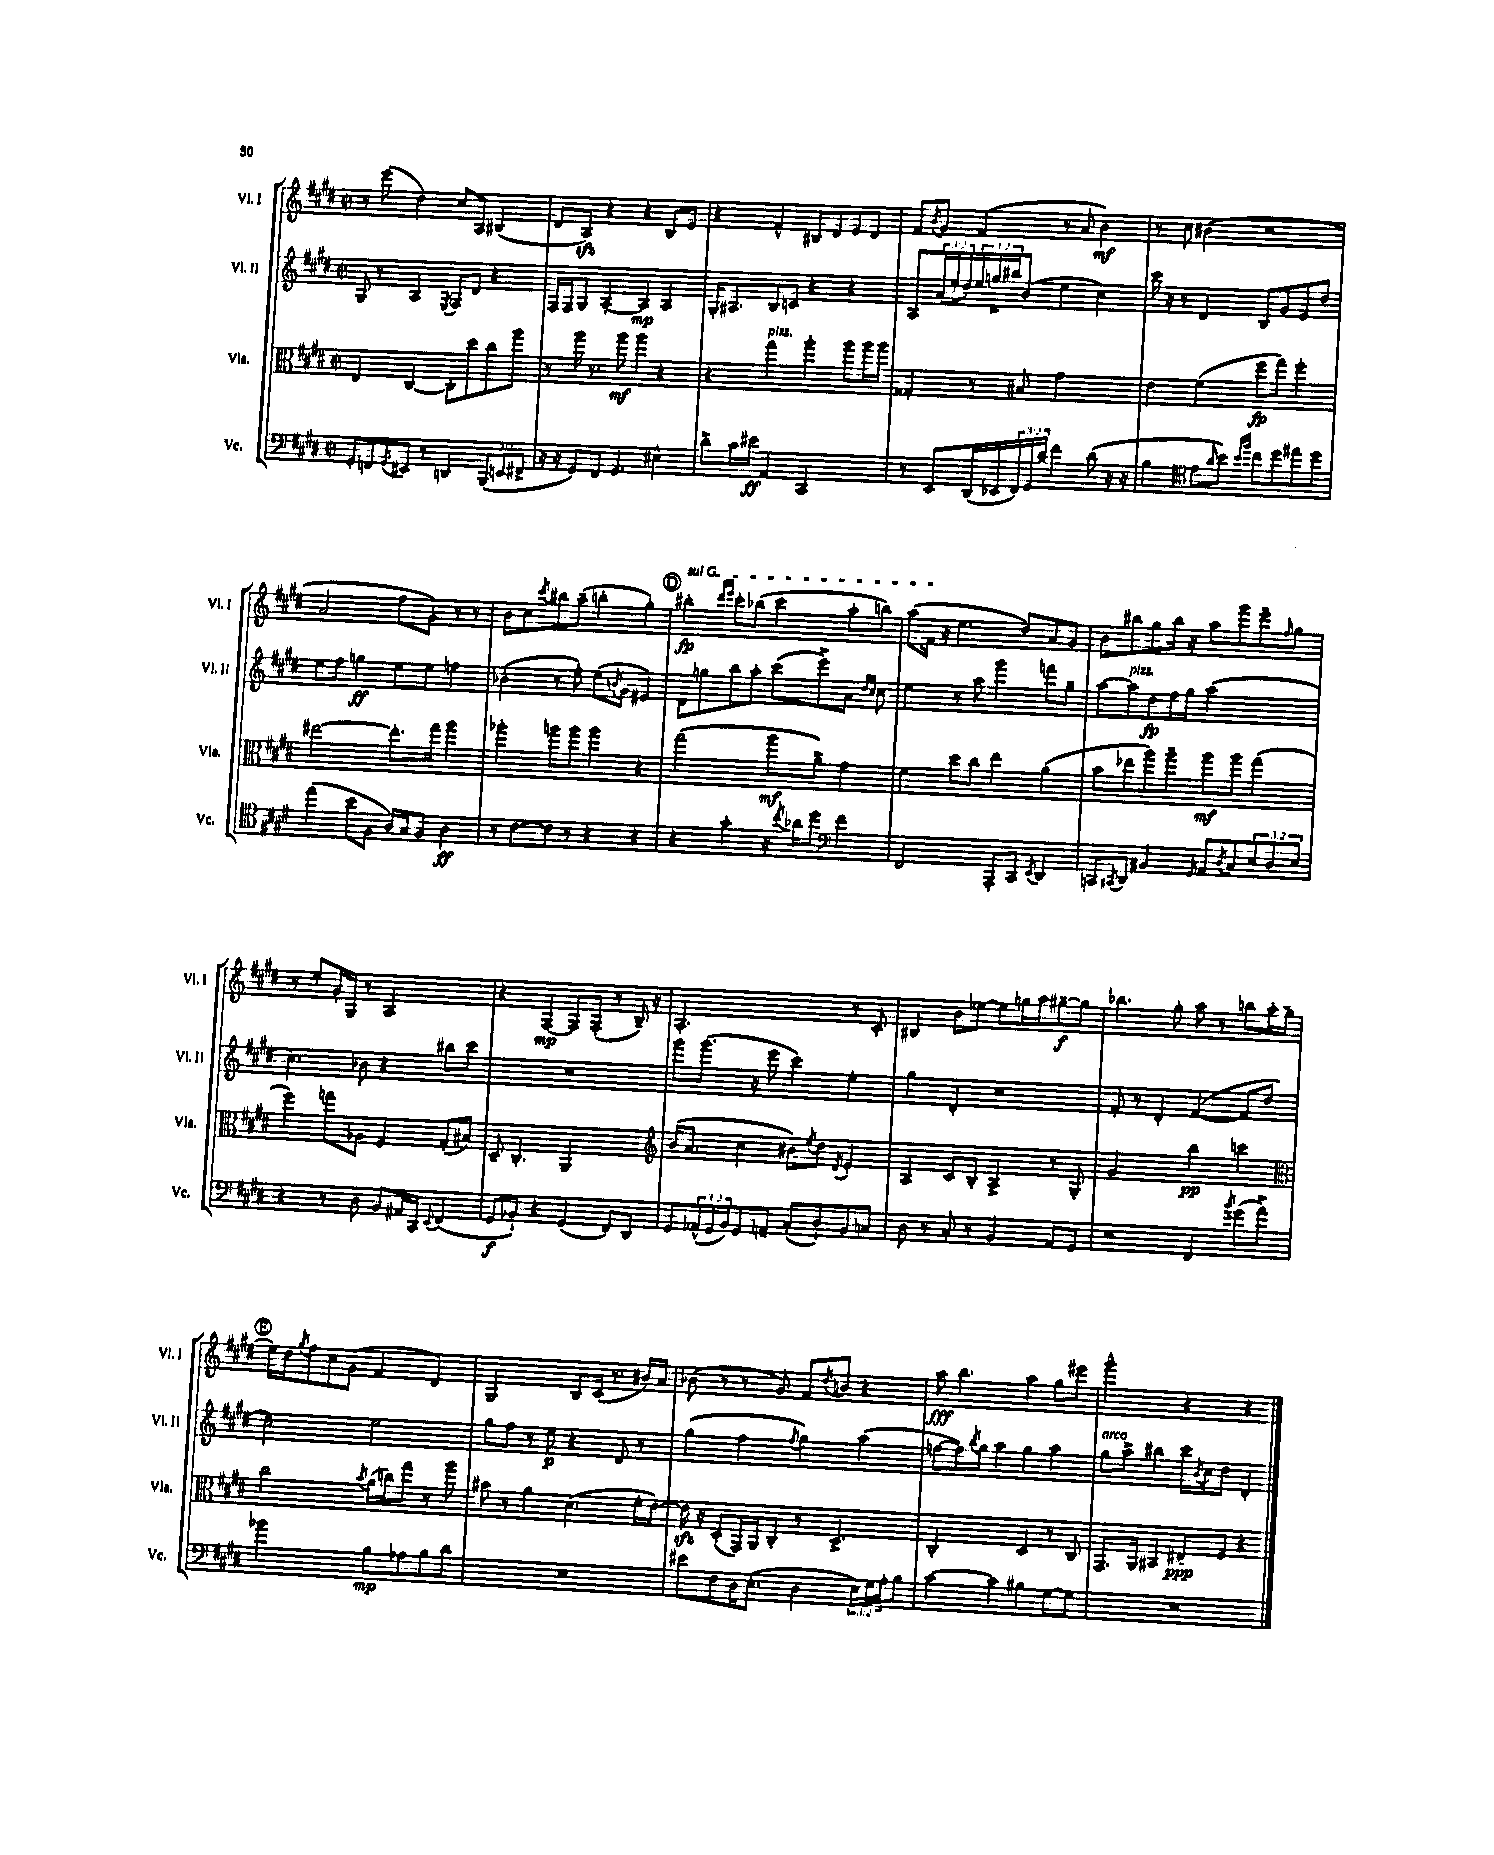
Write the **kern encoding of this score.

**kern	**dynam	**kern	**dynam	**kern	**dynam	**kern	**dynam
*part4	*part4	*part3	*part3	*part2	*part2	*part1	*part1
*staff4	*staff4	*staff3	*staff3	*staff2	*staff2	*staff1	*staff1
*I"Vc.	*	*I"Vla.	*	*I"Vl. II	*	*I"Vl. I	*
*I'Vc.	*	*I'Vla.	*	*I'Vl. II	*	*I'Vl. I	*
*clefF4	*	*clefC3	*	*clefG2	*	*clefG2	*
*k[f#c#g#d#]	*	*k[f#c#g#d#]	*	*k[f#c#g#d#]	*	*k[f#c#g#d#]	*
*M2/2	*	*M2/2	*	*M2/2	*	*M2/2	*
*met(c|)	*	*met(c|)	*	*met(c|)	*	*met(c|)	*
=55	=55	=55	=55	=55	=55	=55	=55
8GG#'/L	.	4E/	.	8G#/	.	8r	.
8FFn/	.	.	.	8r	.	(8eee\	.
8qGG#/	.	.	.	.	.	.	.
8EE#X/J	.	[4C#/	.	4A/	.	4dd#\)	.
8r	.	.	.	.	.	.	.
.	.	.	.	8qE/	.	.	.
4DDn/	.	8C#'\L]	.	8F#/L	.	8cc#/L	.
.	.	8dd#\	.	8d#/J	.	8A/J	.
(12BBB/L	.	8cc#\	.	4r	.	(4B#X/	.
12EEn/	.	.	.	.	.	.	.
.	.	8aa\J	.	.	.	.	.
12FF#X^/J	.	.	.	.	.	.	.
=56	=56	=56	=56	=56	=56	=56	=56
16r	.	8r	.	16F#/LL	.	8d#/L	.
16r	.	.	.	16F#/J	.	.	.
8GG#/L)	.	16aa\	.	8G#/J	.	8Azz/J)	.
.	.	8.r	.	.	.	.	.
8FF#/J	.	.	.	[4A'/	.	4r	.
4.GG#/	.	8aa\	mf	.	.	.	.
.	.	4aa\	.	4A/]	mp	4r	.
4E#X^^\	.	4r	.	4A/	.	8B/L	.
.	.	.	.	.	.	8e/J	.
=57	=57	=57	=57	=57	=57	=57	=57
8d#^\L	.	4r	.	16G#'/KL	.	4r	.
.	.	.	.	8.A#X/	.	.	.
16c#\L	.	.	.	.	.	.	.
16e#X\JJ	ff	.	.	.	.	.	.
!	!	!LO:TX:a:i:t=pizz.	!	!	!	!	!
4AA/	.	4gg#\	.	8B/	.	4f#^^/	.
.	.	.	.	8cn/J	.	.	.
2CC#/	.	4aa'\	.	4r	.	8B#X/L	.
.	.	.	.	.	.	8d#/	.
.	.	8aa\L	.	4r	.	8e/	.
.	.	16aa\L	.	.	.	8d#/J	.
.	.	16aa\JJ	.	.	.	.	.
=58	=58	=58	=58	=58	=58	=58	=58
8r	.	4G##X'/	.	8A/L	.	8f#/L	.
.	.	.	.	.	.	8qb/	.
8EE/L	.	.	.	(24a/L	.	8g#/J	.
.	.	.	.	24ee'/	.	.	.
.	.	.	.	24dd#/)	.	.	.
(16DD#/L	.	8r	.	24ee/	.	(4f#/	.
.	.	.	.	24ggn^/	.	.	.
16EE-X/	.	.	.	.	.	.	.
.	.	.	.	24bb#X/J	.	.	.
24FF#/)	.	8B#X/	.	(8b/J	.	.	.
24GG#/	.	.	.	.	.	.	.
24d#~/JJ	.	.	.	.	.	.	.
4f#\	.	2g#\	.	4ee\	.	8r	.
.	.	.	.	.	.	8a/	.
(8d#\	.	.	.	4cc#\)	.	4b\)	mf
16r	.	.	.	.	.	.	.
16r	.	.	.	.	.	.	.
=59	=59	=59	=59	=59	=59	=59	=59
4B\	.	4e\	.	16ccc#\	.	8r	.
.	.	.	.	16r	.	.	.
.	.	.	.	8r	.	8cc#\	.
*clefC4	*	*	*	*	*	*	*
8e\L	.	(4f#\	.	4d#/	.	(4b#X\	.
16qqa/	.	.	.	.	.	.	.
8b\J)	.	.	.	.	.	.	.
16qqb/LL	.	.	.	.	.	.	.
16qqff#/JJ	.	.	.	.	.	.	.
8cc#\L	.	8ff#\L	fp	8B/L	.	2r	.
8dd#\	.	8gg#\J)	.	8g#/	.	.	.
8ee#X\	.	4ff#'\	.	8e/	.	.	.
8dd#\J	.	.	.	8dd#/J	.	.	.
!!LO:LB:g=z
=60	=60	=60	=60	=60	=60	=60	=60
(4ee\	.	[2ee#X\	.	8ee\L	.	2a/	.
.	.	.	.	8ff#\J	.	.	.
8b\L	.	.	.	4ggn\	ff	.	.
8F#\J	.	.	.	.	.	.	.
16A/LL)	.	8.ee#'\L]	.	8ee\L	.	8ff#\L	.
16G#/J	.	.	.	.	.	.	.
8F#/J	.	.	.	8ee\J	.	8g#'\J)	.
.	.	16gg#\Jk	.	.	.	.	.
4A\	ff	4aa\	.	4ffn\	.	8r	.
.	.	.	.	.	.	8r	.
=61	=61	=61	=61	=61	=61	=61	=61
8r	.	4aa-X'\	.	(4b-X'\	.	8b\L	.
[8c#\L	.	.	.	.	.	8cc#\	.
.	.	.	.	.	.	8qccc#/	.
8c#\J]	.	8aan\L	.	8r	.	8bb#X\	.
8r	.	8aa\J	.	8ff#'\)	.	(8aa~\J	.
4r	.	4aa\	.	(8ee\L	.	4bbn'\	.
.	.	.	.	8qbn/	.	.	.
.	.	.	.	8g#\J	.	.	.
4r	.	4r	.	4e#X/)	.	4gg#'\)	.
!!LO:REH:place=s1:t=D
=62	=62	=62	=62	=62	=62	=62	=62
!	!	!	!	!	!	!LO:TX:a:i:t=sul G	!
4r	.	(2gg#\	.	8d#\L	.	4bb#X'\	fp
.	.	.	.	8ggn\	.	.	.
.	.	.	.	.	.	16qqddd#/LL	.
.	.	.	.	.	.	16qqeee/JJ	.
4g#'\	.	.	.	8bb\	.	8ccc#'\L	.
.	.	.	.	8aa'\J	.	(8bb-X\J	.
16r	.	8aa\L	mf	(8ccc#\L	.	4ccc#\	.
8qcc#/	.	.	.	.	.	.	.
16a-X\KL	.	.	.	.	.	.	.
8dd#\J	.	8a^\J)	.	8eee^\)	.	.	.
*clefF4	*	*	*	*	*	*	*
4f#\	.	4g#\	.	8a\J	.	8aa'\L	.
.	.	.	.	16qqdd#/LL	.	.	.
.	.	.	.	16qqcc#/JJ	.	.	.
.	.	.	.	8cc#\	.	8bbn\J)	.
=63	=63	=63	=63	=63	=63	=63	=63
2FF#/	.	4f#\	.	4ee\	.	(8aa\L	.
.	.	.	.	.	.	16f#\Jk	.
.	.	.	.	.	.	16r	.
.	.	8dd#\L	.	8r	.	4.ee\	.
.	.	8cc#\J	.	8aa\	.	.	.
8AAA'/L	.	4ee\	.	4ggg#\	.	.	.
8CC#/J	.	.	.	.	.	8dd#/L)	.
8qEE/	.	.	.	.	.	.	.
4DD#/	.	(4a\	.	8fffn\L	.	8a/	.
.	.	.	.	8gg#~\J	.	8g#/J	.
=64	=64	=64	=64	=64	=64	=64	=64
8CCn/L	.	8b\L	.	[8aa\L	.	8b\L	.
8qCC#X/	.	.	.	.	.	.	.
!	!	!	!	!LO:TX:a:i:t=pizz.	!	!	!
8DD#/J	.	8ee-X\	.	8aa\]	.	8bb#X\	.
4BB#X/	.	8aa\)	.	8dd#\	fp	8gg#\	.
.	.	8aa~\J	.	16ff#\L	.	16bb#\Jk	.
.	.	.	.	16gg#\JJ	.	16r	.
16qqGG#/	.	.	.	.	.	.	.
8AA/L	.	8aa\L	mf	(2aa\	.	8aa\L	.
8qD#/	.	.	.	.	.	.	.
8C#/	.	8aa\J	.	.	.	8ggg#\	.
12E/	.	(4gg#\	.	.	.	8eee~\	.
12D#/	.	.	.	.	.	.	.
.	.	.	.	.	.	16qqff#/	.
.	.	.	.	.	.	8gg#\J	.
12E/J	.	.	.	.	.	.	.
!!LO:LB:g=z
=65	=65	=65	=65	=65	=65	=65	=65
4r	.	4ff#\)	.	4.cc#\)	.	8r	.
.	.	.	.	.	.	8ee'/L	.
8r	.	8ggn\L	.	.	.	16g#'/L	.
.	.	.	.	.	.	16G#/JJ	.
8D#\	.	8A-X\J	.	8b-X\	.	8r	.
8BB/L	.	4F#/	.	4r	.	2A/	.
16AA#X/L	.	.	.	.	.	.	.
16CC#/JJ	.	.	.	.	.	.	.
8qqEE/	.	.	.	.	.	.	.
(4FF#/	.	(8G#'/L	.	8bb#X\L	.	.	.
.	.	8B#X/J)	.	8ccc#\J	.	.	.
=66	=66	=66	=66	=66	=66	=66	=66
8GG#/L	f	8D#~/	.	1r	.	4r	.
8BB-X`/J)	.	4.C#'/	.	.	.	.	.
4r	.	.	.	.	.	[4F#/	mp
(4GG#/	.	2AA/	.	.	.	8F#/L]	.
.	.	.	.	.	.	(8F#'/J	.
8FF#/L)	.	.	.	.	.	8r	.
8DD#/J	.	.	.	.	.	16B~/)	.
.	.	.	.	.	.	16r	.
=67	=67	=67	=67	=67	=67	=67	=67
*	*	*clefG2	*	*	*	*	*
8GG#/L	.	(16b/KL	.	8ggg#\L	.	2.A'/	.
.	.	8.a/J	.	.	.	.	.
(24AA-X^^/L	.	.	.	(8.ggg#\J	.	.	.
24GG#/	.	.	.	.	.	.	.
24BB/J)	.	.	.	.	.	.	.
8GG#/	.	4cc#\	.	.	.	.	.
.	.	.	.	16r	.	.	.
8AAn~/J	.	.	.	8eee\	.	.	.
(8C#'/L	.	8b#X\L)	.	4ccc#\)	.	.	.
.	.	8qee/	.	.	.	.	.
8D#`/)	.	8dd#\J	.	.	.	.	.
.	.	8qd#/	.	.	.	.	.
8BB/	.	4e'/	.	4ee'\	.	8r	.
8Cn/J	.	.	.	.	.	8c#'/	.
=68	=68	=68	=68	=68	=68	=68	=68
8D#\	.	4A/	.	4gg#\	.	4B#X/	.
8r	.	.	.	.	.	.	.
8C#'/	.	8c#/L	.	4d#'/	.	8b\L	.
8r	.	8B'/J	.	.	.	[8ee-X\J	.
4BB/	.	4A^/	.	2r	.	8ee-\L]	.
.	.	.	.	.	.	16ggn\L	.
.	.	.	.	.	.	16aa\J	.
8AA/L	.	8r	.	.	.	[8gg#X~\	f
8GG#/J	.	8G#'/	.	.	.	8gg#\J]	.
=69	=69	=69	=69	=69	=69	=69	=69
2r	.	2g#/	.	8f#'/	.	4.bb-X\	.
.	.	.	.	8r	.	.	.
.	.	.	.	4d#'/	.	.	.
.	.	.	.	.	.	8gg#'\	.
4FF#/	.	4bb\	pp	([4f#/	.	8aa\	.
.	.	.	.	.	.	8r	.
8qb/	.	.	.	.	.	.	.
(8g#\L	.	4cccn\	.	8f#/L]	.	8bbn\L	.
8a^\J)	.	.	.	8dd#/J	.	16aa'\L	.
.	.	.	.	.	.	(16gg#\JJ	.
!!LO:LB:g=z
!!LO:REH:place=s1:t=E
=70	=70	=70	=70	=70	=70	=70	=70
*	*	*clefC3	*	*	*	*	*
2b-X\	.	2cc#\	.	2cc#~\)	.	16ee\LL)	.
.	.	.	.	.	.	16dd#\J	.
.	.	.	.	.	.	8qgg#/	.
.	.	.	.	.	.	8ff#\	.
.	.	.	.	.	.	8cc#\	.
.	.	.	.	.	.	(8g#\J	.
.	.	8qb/	.	.	.	.	.
8B\L	mp	(16a\LL	.	2ee\	.	4f#/	.
.	.	16ccn\J)	.	.	.	.	.
8A-X\	.	8gg#\J	.	.	.	.	.
8B\	.	8r	.	.	.	4d#/)	.
8d#\J	.	8aa\	.	.	.	.	.
=71	=71	=71	=71	=71	=71	=71	=71
1r	.	8b#X\	.	8gg#\L	.	2G#/	.
.	.	8r	.	8ff#\J	.	.	.
.	.	4a\	.	8r	.	.	.
.	.	.	.	8ee\	p	.	.
.	.	(4.d#\	.	4r	.	8B/L	.
.	.	.	.	.	.	(16c#/Jk	.
.	.	.	.	.	.	8.r	.
.	.	.	.	8d#/	.	.	.
.	.	16f#'\LL	.	8r	.	16b#X/LL)	.
.	.	[16e\JJ)	.	.	.	16a/JJ	.
=72	=72	=72	=72	=72	=72	=72	=72
8e#X\L	.	16ezz\]	.	(4gg#\	.	(8b-X\	.
.	.	16r	.	.	.	.	.
8F#\	.	(8D#'/L	.	.	.	8r	.
16D#\K	.	16GG#/L)	.	4ff#\	.	8r	.
(8.E'\J	.	16AA/J	.	.	.	.	.
.	.	8C#'/J	.	.	.	8g#/)	.
.	.	.	.	8qff#/	.	.	.
4D#\	.	8r	.	4gg#\)	.	8f#/L	.
.	.	.	.	.	.	8qdd#/	.
.	.	4.D#^/	.	.	.	8bn/J	.
24E\LL)	.	.	.	(4aa\	.	4r	.
24G#\	.	.	.	.	.	.	.
24A'\J	.	.	.	.	.	.	.
8B\J	.	.	.	.	.	.	.
=73	=73	=73	=73	=73	=73	=73	=73
[4c#\	.	2C#'/	.	[8ffn\L	.	8aa\	fff
.	.	.	.	16ff\L])	.	4.bb\	.
.	.	.	.	8qbb/	.	.	.
.	.	.	.	16gg#\JJ	.	.	.
4c#\]	.	.	.	4aa\	.	.	.
4B#X\	.	4D#/	.	4gg#\	.	4aa\	.
[8G#\L	.	8r	.	4aa\	.	8gg#\L	.
8G#\J]	.	8C#/	.	.	.	8eee#X\J	.
=74	=74	=74	=74	=74	=74	=74	=74
!	!	!	!	!LO:TX:a:i:t=arco	!	!	!
1r	.	8.GG#/L	.	8gg#\L	.	2ggg#^^\	.
.	.	.	.	8aa^\J	.	.	.
.	.	16AA/Jk	.	.	.	.	.
.	.	4BB#X/	.	4bb#X\	.	.	.
.	.	8E#X^/L	ppp	16ccc#\LL	.	4r	.
.	.	.	.	8qb/	.	.	.
.	.	.	.	16cc#\J	.	.	.
.	.	8F#/J	.	8dd#\J	.	.	.
.	.	4r	.	4d#'/	.	4r	.
==	==	==	==	==	==	==	==
*-	*-	*-	*-	*-	*-	*-	*-
